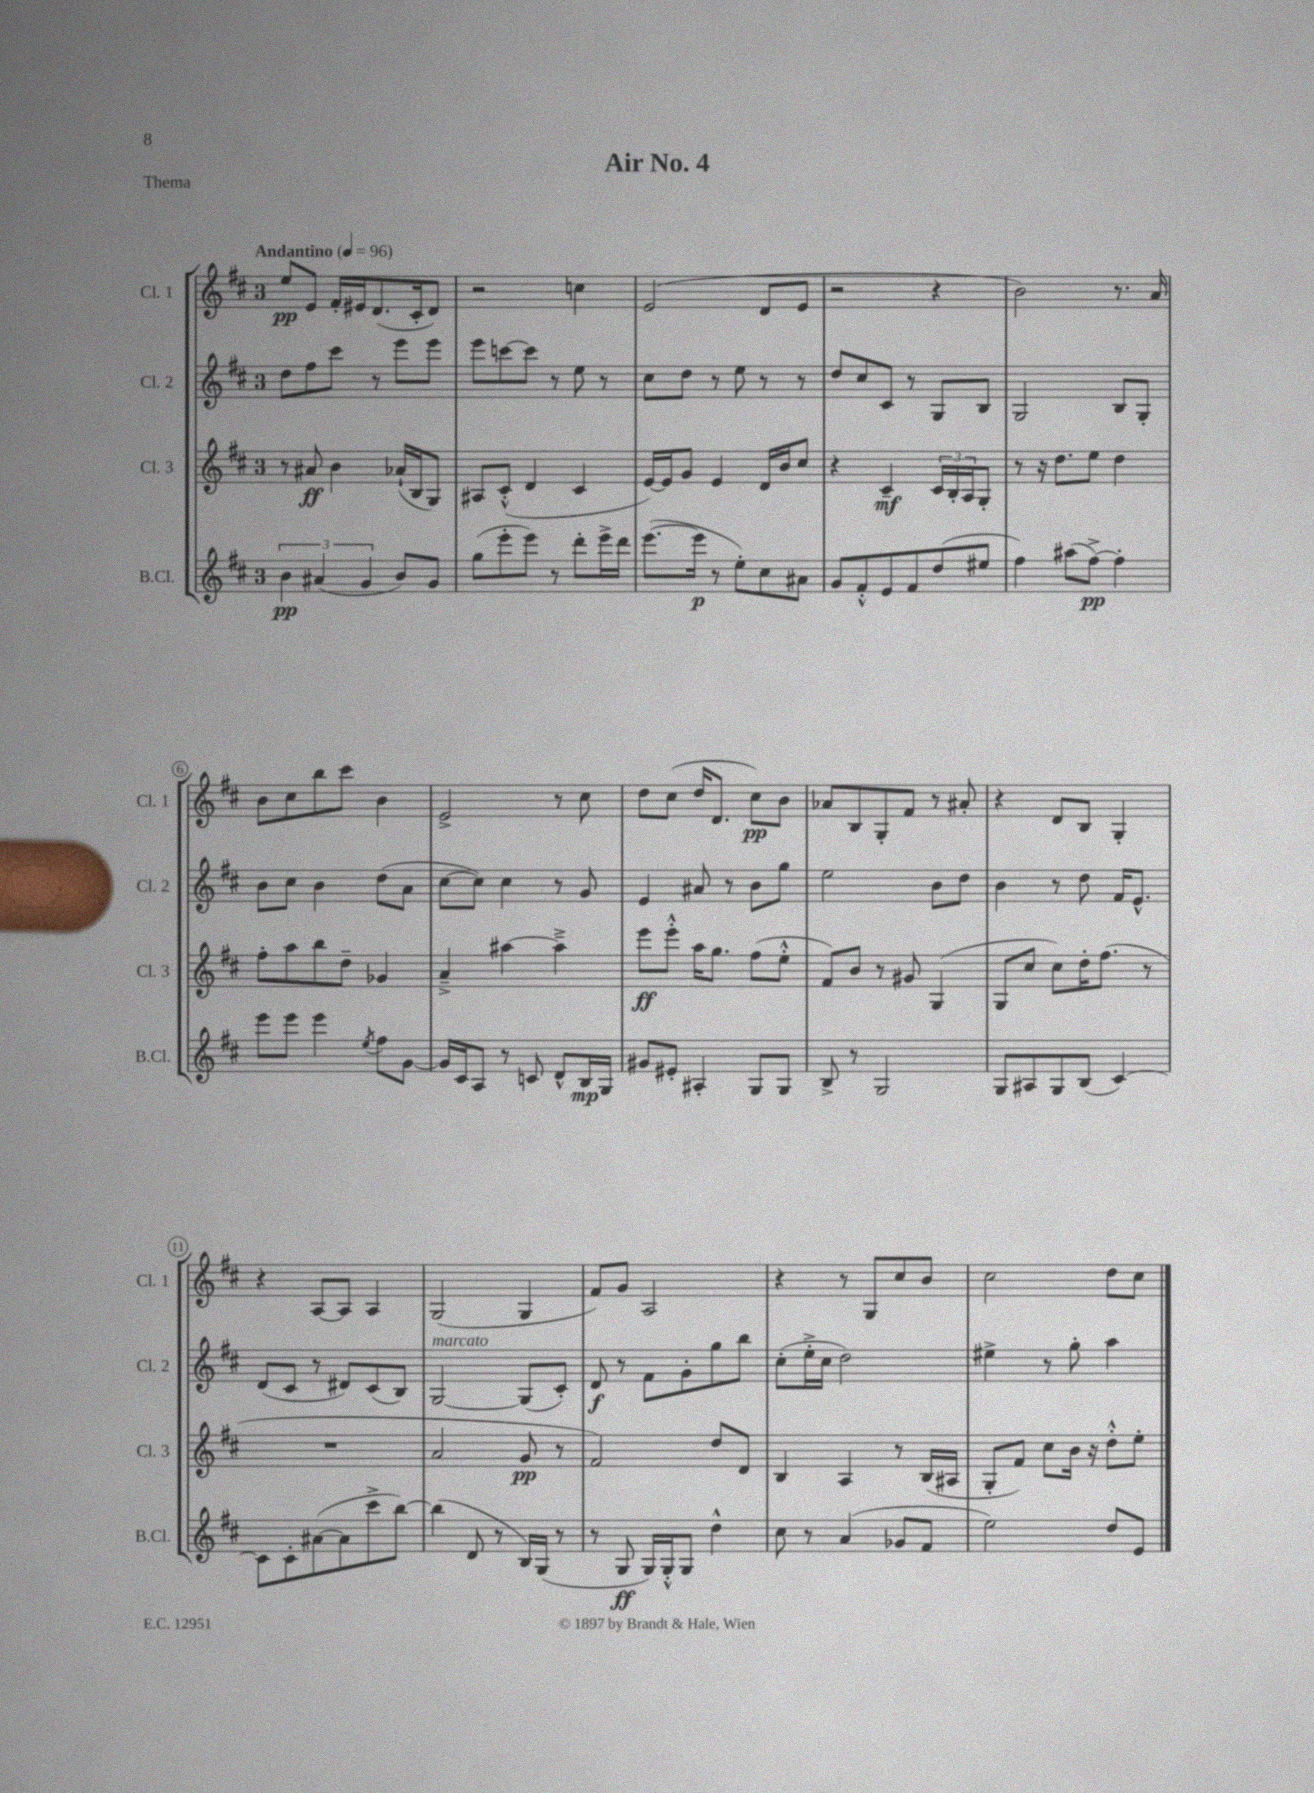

**kern	**dynam	**kern	**dynam	**kern	**dynam	**kern	**dynam
*part4	*part4	*part3	*part3	*part2	*part2	*part1	*part1
*staff4	*staff4	*staff3	*staff3	*staff2	*staff2	*staff1	*staff1
*I"B.Cl.	*	*I"Cl. 3	*	*I"Cl. 2	*	*I"Cl. 1	*
*I'B.Cl.	*	*I'Cl. 3	*	*I'Cl. 2	*	*I'Cl. 1	*
*clefG2	*	*clefG2	*	*clefG2	*	*clefG2	*
*k[f#c#]	*	*k[f#c#]	*	*k[f#c#]	*	*k[f#c#]	*
*M3/4	*	*M3/4	*	*M3/4	*	*M3/4	*
*MM96	*	*MM96	*	*MM96	*	*MM96	*
=1	=1	=1	=1	=1	=1	=1	=1
!	!	!	!	!	!	!LO:TX:a:B:t=Andantino	!
6b\	pp	8r	.	8dd\L	.	8ee/L	pp
.	.	8a#X/	ff	8ff#\	.	8e/J	.
(6a#X/	.	.	.	.	.	.	.
.	.	4b\	.	8ccc#\J	.	16f#'/LL	.
.	.	.	.	.	.	16e#X/J	.
6g/	.	.	.	.	.	.	.
.	.	.	.	8r	.	(8.d/	.
8b/L)	.	(16a-X`/LL	.	8eee\L	.	.	.
.	.	16B/J	.	.	.	16c#'/k	.
8g/J	.	8G/J)	.	8eee\J	.	8d/J)	.
=2	=2	=2	=2	=2	=2	=2	=2
(8gg\L	.	8A#X/L	.	8eee\L	.	2r	.
8eee'\	.	(8c#'^^/J	.	[8cccn\	.	.	.
8eee\J)	.	4d/	.	8ccc\J]	.	.	.
8r	.	.	.	8r	.	.	.
8ddd'\L	.	4c#/	.	8ee\	.	4ccn\	.
16eee^\L	.	.	.	8r	.	.	.
16ddd\JJ	.	.	.	.	.	.	.
=3	=3	=3	=3	=3	=3	=3	=3
([8.eee\L	.	[16e/LL)	.	8cc#\L	.	(2e/	.
.	.	16e/J]	.	.	.	.	.
.	.	8g/J	.	8dd\J	.	.	.
16eee\Jk]	p	.	.	.	.	.	.
8r	.	4e/	.	8r	.	.	.
8ee'\L)	.	.	.	8ee\	.	.	.
8cc#\	.	16d/LL	.	8r	.	8d/L	.
.	.	16b/J	.	.	.	.	.
8a#X\J	.	8cc#/J	.	8r	.	8e/J	.
=4	=4	=4	=4	=4	=4	=4	=4
8g/L	.	4r	.	8dd/L	.	2r	.
8f#'^^/	.	.	.	8cc#/	.	.	.
8e/	.	4c#~/	mf	8c#/J	.	.	.
8f#/	.	.	.	8r	.	.	.
(8dd/	.	24c#/LL	.	8G/L	.	4r	.
.	.	24B'/	.	.	.	.	.
.	.	24A/J	.	.	.	.	.
8ee#X/J	.	8G'/J	.	8B/J	.	.	.
=5	=5	=5	=5	=5	=5	=5	=5
4ff#\)	.	8r	.	2G/	.	2b\)	.
.	.	16r	.	.	.	.	.
.	.	8.dd\L	.	.	.	.	.
(8aa#X\L	.	.	.	.	.	.	.
[8ff#^\J)	pp	8ee\J	.	.	.	.	.
4ff#'\]	.	4dd\	.	8B/L	.	8.r	.
.	.	.	.	8G'/J	.	.	.
.	.	.	.	.	.	16a/	.
!!LO:LB:g=z
=6	=6	=6	=6	=6	=6	=6	=6
8eee\L	.	8ff#'\L	.	8b\L	.	8b\L	.
8eee\J	.	8aa\	.	8cc#\J	.	8cc#\	.
4eee\	.	8bb\	.	4b\	.	8bb\	.
.	.	8dd~\J	.	.	.	8ccc#\J	.
8qee/	.	.	.	.	.	.	.
8ff#\L	.	4g-X/	.	(8dd\L	.	4b\	.
[8g\J	.	.	.	8a\J	.	.	.
=7	=7	=7	=7	=7	=7	=7	=7
16g/LL]	.	4a~^/	.	[8cc#\L	.	2e^/	.
16c#/J	.	.	.	.	.	.	.
8A/J	.	.	.	8cc#\J])	.	.	.
8r	.	[4aa#X\	.	4cc#\	.	.	.
8cn/	.	.	.	.	.	.	.
8d^^/L	.	4aa#~^\]	.	8r	.	8r	.
16B/L	mp	.	.	8g/	.	8cc#\	.
16G/JJ	.	.	.	.	.	.	.
=8	=8	=8	=8	=8	=8	=8	=8
8g#X/L	.	8eee\L	ff	4e/	.	8dd\L	.
8e#X'/J	.	8eee'^^\J	.	.	.	(8cc#\J	.
4A#X'/	.	16aa\KL	.	8a#X/	.	16dd/KL	.
.	.	8.gg\J	.	.	.	8.d/J	.
.	.	.	.	8r	.	.	.
8G/L	.	(8ff#\L	.	8b\L	.	8cc#\L)	pp
8G/J	.	8ee'^^\J	.	8gg\J	.	8b\J	.
=9	=9	=9	=9	=9	=9	=9	=9
8B^/	.	8f#/L)	.	2ee\	.	8a-X/L	.
8r	.	8b/J	.	.	.	8B/	.
2G/	.	8r	.	.	.	8G'/	.
.	.	8g#X/	.	.	.	8f#/J	.
.	.	(4G/	.	8b\L	.	8r	.
.	.	.	.	8dd\J	.	8a#X'/	.
=10	=10	=10	=10	=10	=10	=10	=10
8G/L	.	8G/L	.	4b\	.	4r	.
8A#X/	.	8cc#/J	.	.	.	.	.
8G/	.	8cc#\L)	.	8r	.	8d/L	.
(8B/J	.	16dd'\K	.	8dd\	.	8B/J	.
.	.	(8.ff#\J	.	.	.	.	.
[4c#/)	.	.	.	16f#/KL	.	4G'/	.
.	.	.	.	8.e^^/J	.	.	.
.	.	8r	.	.	.	.	.
!!LO:LB:g=z
=11	=11	=11	=11	=11	=11	=11	=11
8c#\L]	.	2.r	.	(8d/L	.	4r	.
8c#'\	.	.	.	8c#/J	.	.	.
([8a#X\	.	.	.	8r	.	[8A/L	.
8a#\]	.	.	.	8d#X/L)	.	8A/J]	.
8ccc#^\	.	.	.	(8c#/	.	4A/	.
[8bb\J)	.	.	.	8B/J)	.	.	.
=12	=12	=12	=12	=12	=12	=12	=12
!	!	!	!	!LO:TX:a:i:t=marcato	!	!	!
(4bb\]	.	2a/	.	[2G/	.	(2G/	.
8d/	.	.	.	.	.	.	.
8r	.	.	.	.	.	.	.
16B/LL)	.	8g/	pp	(8G/L]	.	4G/	.
(16G/JJ	.	.	.	.	.	.	.
8r	.	8r	.	8c#'/J)	.	.	.
=13	=13	=13	=13	=13	=13	=13	=13
8r	.	2f#/)	.	8d/	f	8f#/L)	.
8G/	ff	.	.	8r	.	8g/J	.
16G/LL)	.	.	.	8f#\L	.	2A/	.
16G'^^/J	.	.	.	.	.	.	.
8G/J	.	.	.	8g'\	.	.	.
4dd^^\	.	8dd/L	.	8gg\	.	.	.
.	.	8d/J	.	8bb\J	.	.	.
=14	=14	=14	=14	=14	=14	=14	=14
8cc#\	.	4B/	.	(8cc#'\L	.	4r	.
8r	.	.	.	16ee'^\L	.	.	.
.	.	.	.	16cc#\JJ	.	.	.
(4a/	.	4A/	.	2dd\)	.	8r	.
.	.	.	.	.	.	8G/L	.
8g-X/L	.	8r	.	.	.	8cc#/	.
8f#/J	.	(16B/LL	.	.	.	8b/J	.
.	.	16A#X/JJ	.	.	.	.	.
=15	=15	=15	=15	=15	=15	=15	=15
2ee\)	.	8G'/L	.	4ee#X^\	.	2cc#\	.
.	.	8f#/J)	.	.	.	.	.
.	.	8cc#\L	.	8r	.	.	.
.	.	16b\Jk	.	8gg'\	.	.	.
.	.	16r	.	.	.	.	.
8dd/L	.	8dd'^^\L	.	4aa\	.	8dd\L	.
8e/J	.	8ee'\J	.	.	.	8cc#\J	.
==	==	==	==	==	==	==	==
*-	*-	*-	*-	*-	*-	*-	*-
